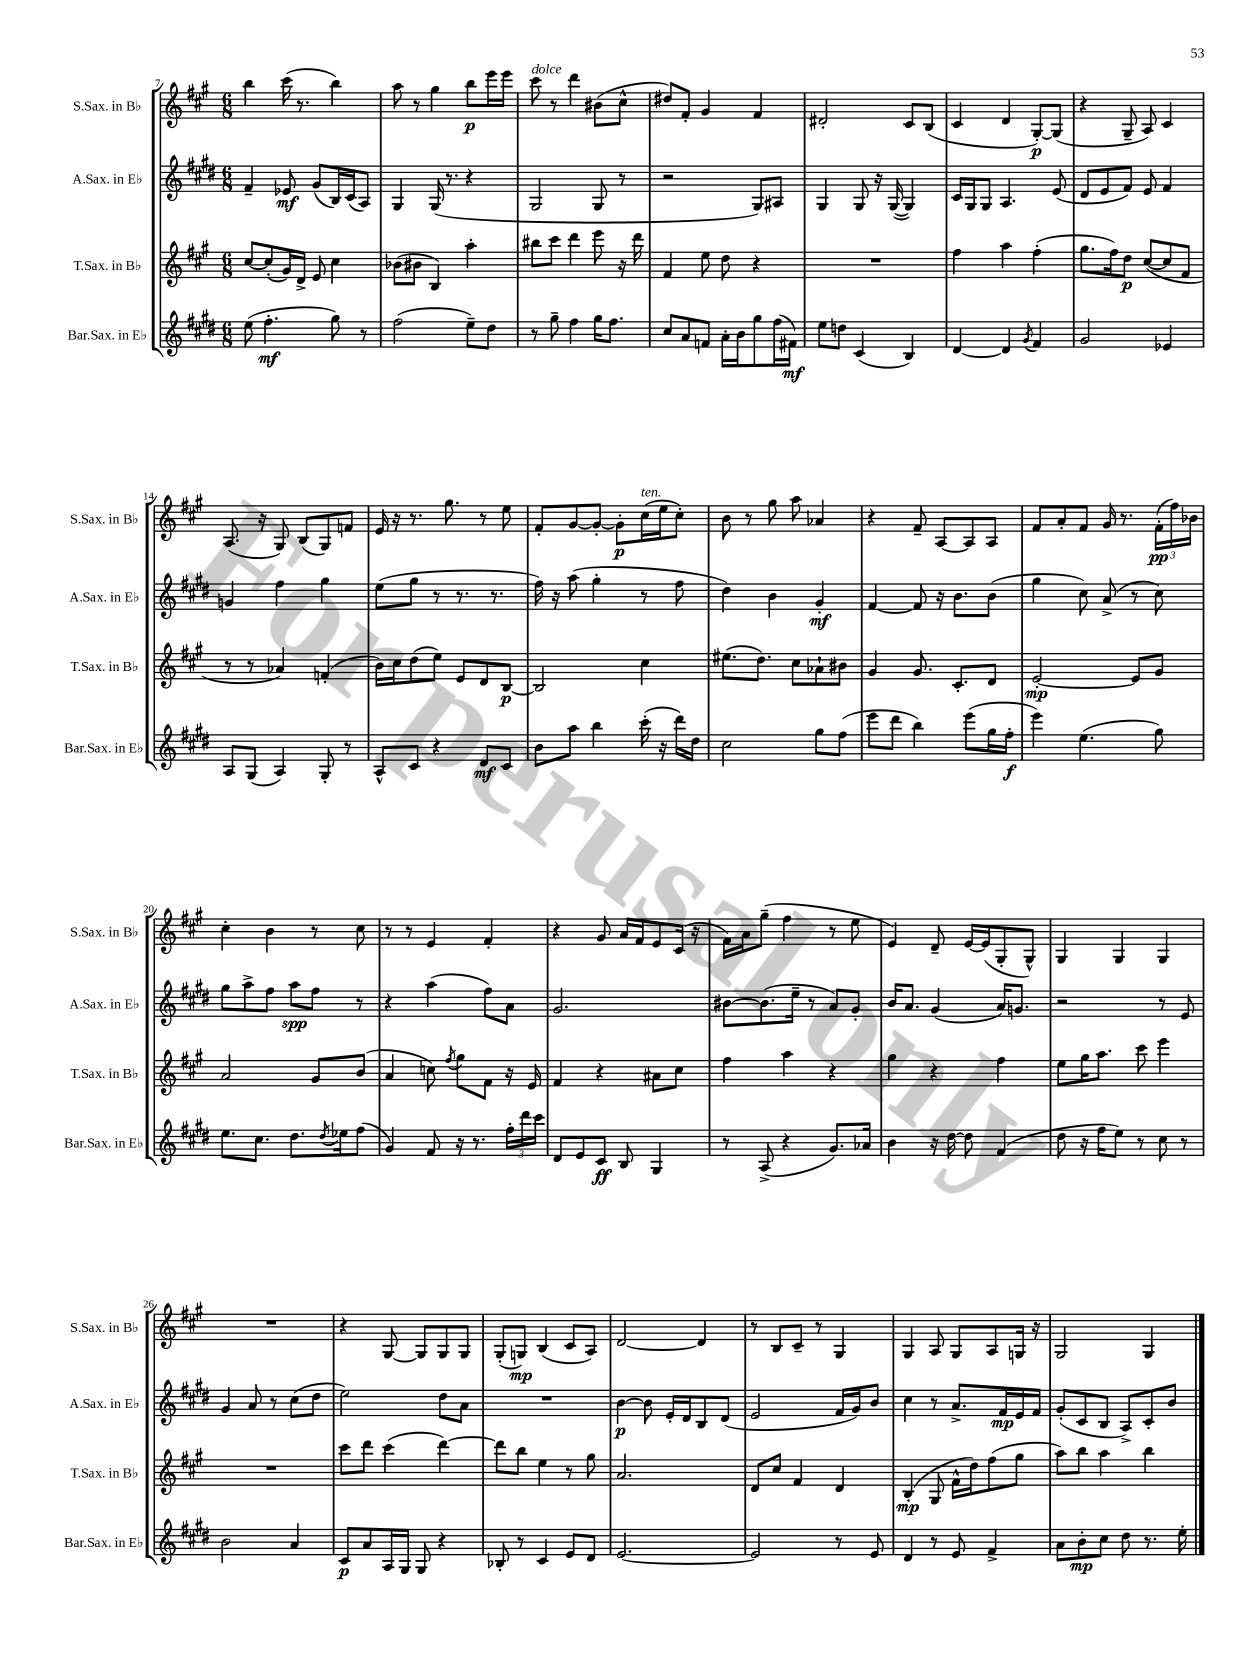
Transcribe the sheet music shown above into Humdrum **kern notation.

**kern	**kern	**kern	**kern
*staff4	*staff3	*staff2	*staff1
*clefG2	*clefG2	*clefG2	*clefG2
*k[f#c#g#d#]	*k[f#c#g#]	*k[f#c#g#d#]	*k[f#c#g#]
*M6/8	*M6/8	*M6/8	*M6/8
(8ee	[8cc#	4f#~	4bb
4.ff#'	(8cc#']	.	.
.	16g#)	8e-	(16ccc#
.	16d^	.	8.r
.	8e	(8g#	.
8gg#)	4cc#	16B)	4bb)
.	.	(16c#	.
8r	.	8A)	.
=	=	=	=
(2ff#	(8b-	4G#	8aa
.	8b#	.	8r
.	4B)	(16G#	4gg#
.	.	8.r	.
8ee~)	4aa'	4r	8bb
8dd#	.	.	16eee
.	.	.	16eee
=	=	=	=
8r	8bb#	2G#	8ccc#
8gg#~	8ccc#	.	8r
4ff#	4ddd	.	4ddd
16gg#	8eee	8G#	(8b#
8.ff#	.	.	.
.	16r	8r	8cc#^^
.	16ddd	.	.
=	=	=	=
8cc#	4f#	2r	8dd#)
8a	.	.	8f#'
8f	8ee	.	4g#
16a'	8dd	.	.
16b	.	.	.
8gg#	4r	8G#)	4f#
(16ff#	.	8A#	.
16f#)	.	.	.
=	=	=	=
8ee	2.r	4G#	2d#'
8dd	.	.	.
(4c#	.	8G#	.
.	.	16r	.
.	.	([16G#	.
4B)	.	4G#])	8c#
.	.	.	(8B
=	=	=	=
[4d#	4ff#	16c#	4c#
.	.	16G#	.
.	.	8G#	.
4d#]	4aa	4.A	4d
8qg#	.	.	.
4f#	(4ff#'	.	[8G#')
.	.	(8e	(8G#]
=	=	=	=
2g#	8.gg#	8d#	4r
.	.	8e	.
.	16ff#)	.	.
.	8dd	8f#)	8G#~
.	([8cc#	8e	8A)
4e-	8cc#]	4f#	4c#
.	8f#	.	.
=	=	=	=
8A	8r	4g	(8.A
(8G#	8r	.	.
.	.	.	16r
4A)	4a-)	4ff#	8G#)
.	.	.	(8B
8G#'	(4f'	4gg#	8G#)
8r	.	.	8f
=	=	=	=
8A^^	16b)	(8ee	16e
.	16cc#	.	16r
8c#	(8dd	8gg#	8.r
4r	8ee)	8r	.
.	.	.	8.gg#
.	8e	8.r	.
8d#	8d	.	8r
.	.	8.r	.
8c#	[8B	.	8ee
=	=	=	=
8b	2B]	16ff#)	8f#'
.	.	16r	.
8aa	.	(8aa	[8g#
4bb	.	4gg#'	8g#'_
.	.	.	8g#']
(16ccc#'	4cc#	8r	(16cc#
16r	.	.	16ee
16ddd#)	.	8ff#	8cc#')
16dd#	.	.	.
=	=	=	=
2cc#	(8.ee#	4dd#)	8b
.	.	.	8r
.	8.dd)	.	.
.	.	4b	8gg#
.	8cc#	.	8aa
8gg#	8a-`	4g#'	4a-
(8ff#	8b#	.	.
=	=	=	=
8eee	4g#	[4f#	4r
8ddd#	.	.	.
4bb)	8.g#	8f#]	8f#~
.	.	16r	[8A
.	8.c#'	8.b	.
(8eee	.	.	8A]
16gg#	8d	(8b	8A
16ff#'	.	.	.
=	=	=	=
4eee)	[2e'	4gg#	8f#
.	.	.	8a'
(4.ee	.	8cc#)	8f#
.	.	(8a^	16g#
.	.	.	8.r
.	8e]	8r	.
8gg#)	8g#	8cc#)	(24f#'
.	.	.	24ff#)
.	.	.	24b-
=	=	=	=
8.ee	2a	8gg#	4cc#'
.	.	8aa^	.
8.cc#	.	.	.
.	.	8ff#	4b
8.dd#	.	8aa	.
.	8g#	8ff#	8r
8qdd#	.	.	.
16ee-	.	.	.
(8ff#	(8b	8r	8cc#
=	=	=	=
4g#)	4a	4r	8r
.	.	.	8r
8f#	8cc)	(4aa	4e
.	8qff#	.	.
16r	8gg#	.	.
8.r	.	.	.
.	8f#	8ff#)	4f#'
24ff#'	16r	8a	.
24ddd#	.	.	.
.	16e	.	.
24ccc#	.	.	.
=	=	=	=
8d#	4f#	2.g#	4r
8e	.	.	.
8c#	4r	.	8g#
8B	.	.	16a
.	.	.	16f#
4G#	8a#	.	8e
.	8cc#	.	(16c#
.	.	.	16r
=	=	=	=
8r	4ff#	[8b#	16f#)
.	.	.	16a
(8A^	.	(8.b#]	(8gg#~
4r	4aa	.	4ff#
.	.	16ee~	.
.	.	8r	.
8.g#)	4r	8a)	8r
.	.	8g#'	8ee
16a-	.	.	.
=	=	=	=
4b	4gg#	16b	4e)
.	.	8.a	.
16r	4r	(4g#	8d~
[16dd#	.	.	.
8dd#]	.	.	[16e
.	.	.	(16e]
(4f#	4ff#	16a)	8G#'
.	.	8.g	.
.	.	.	8G#^^)
=	=	=	=
8dd#	8ee	2r	4G#
16r	16gg#	.	.
16ff#	8.aa	.	.
8ee)	.	.	4G#
8r	8ccc#	.	.
8cc#	4eee	8r	4G#
8r	.	8e	.
=	=	=	=
2b	2.r	4g#	2.r
.	.	8a	.
.	.	8r	.
4a	.	(8cc#	.
.	.	8dd#	.
=	=	=	=
8c#	8ccc#	2ee)	4r
8a	8ddd	.	.
16A	(4ccc#	.	[8G#
16G#	.	.	.
8G#	.	.	8G#]
4r	[4ddd)	8dd#	8G#
.	.	8a	8G#
=	=	=	=
8B-'	8ddd]	2.r	(8G#'
8r	8bb	.	8G)
4c#	4ee	.	(4B
8e	8r	.	8c#
8d#	8gg#	.	8A)
=	=	=	=
[2.e	2.a	[4b	[2d
.	.	8b]	.
.	.	16e'	.
.	.	16d#	.
.	.	8B	4d]
.	.	(8d#	.
=	=	=	=
2e]	8d	2e	8r
.	8cc#	.	8B
.	4f#	.	8c#~
.	.	.	8r
8r	4d	16f#	4G#
.	.	16g#)	.
8e	.	8b	.
=	=	=	=
4d#	(4B'	4cc#	4G#
8r	8G#	8r	8A
8e	16f#^^	8.a^	8G#
.	16dd)	.	.
4f#^	(8ff#	.	8A
.	.	16f#	.
.	8gg#	16e	16G
.	.	16f#	16r
=	=	=	=
8a	8aa)	(8g#'	2G#
8b'	8bb	8c#	.
8cc#	4aa	8B	.
8dd#	.	8A^)	.
8.r	4bb	8c#'	4G#
.	.	8b	.
16ee'	.	.	.
==	==	==	==
*-	*-	*-	*-
